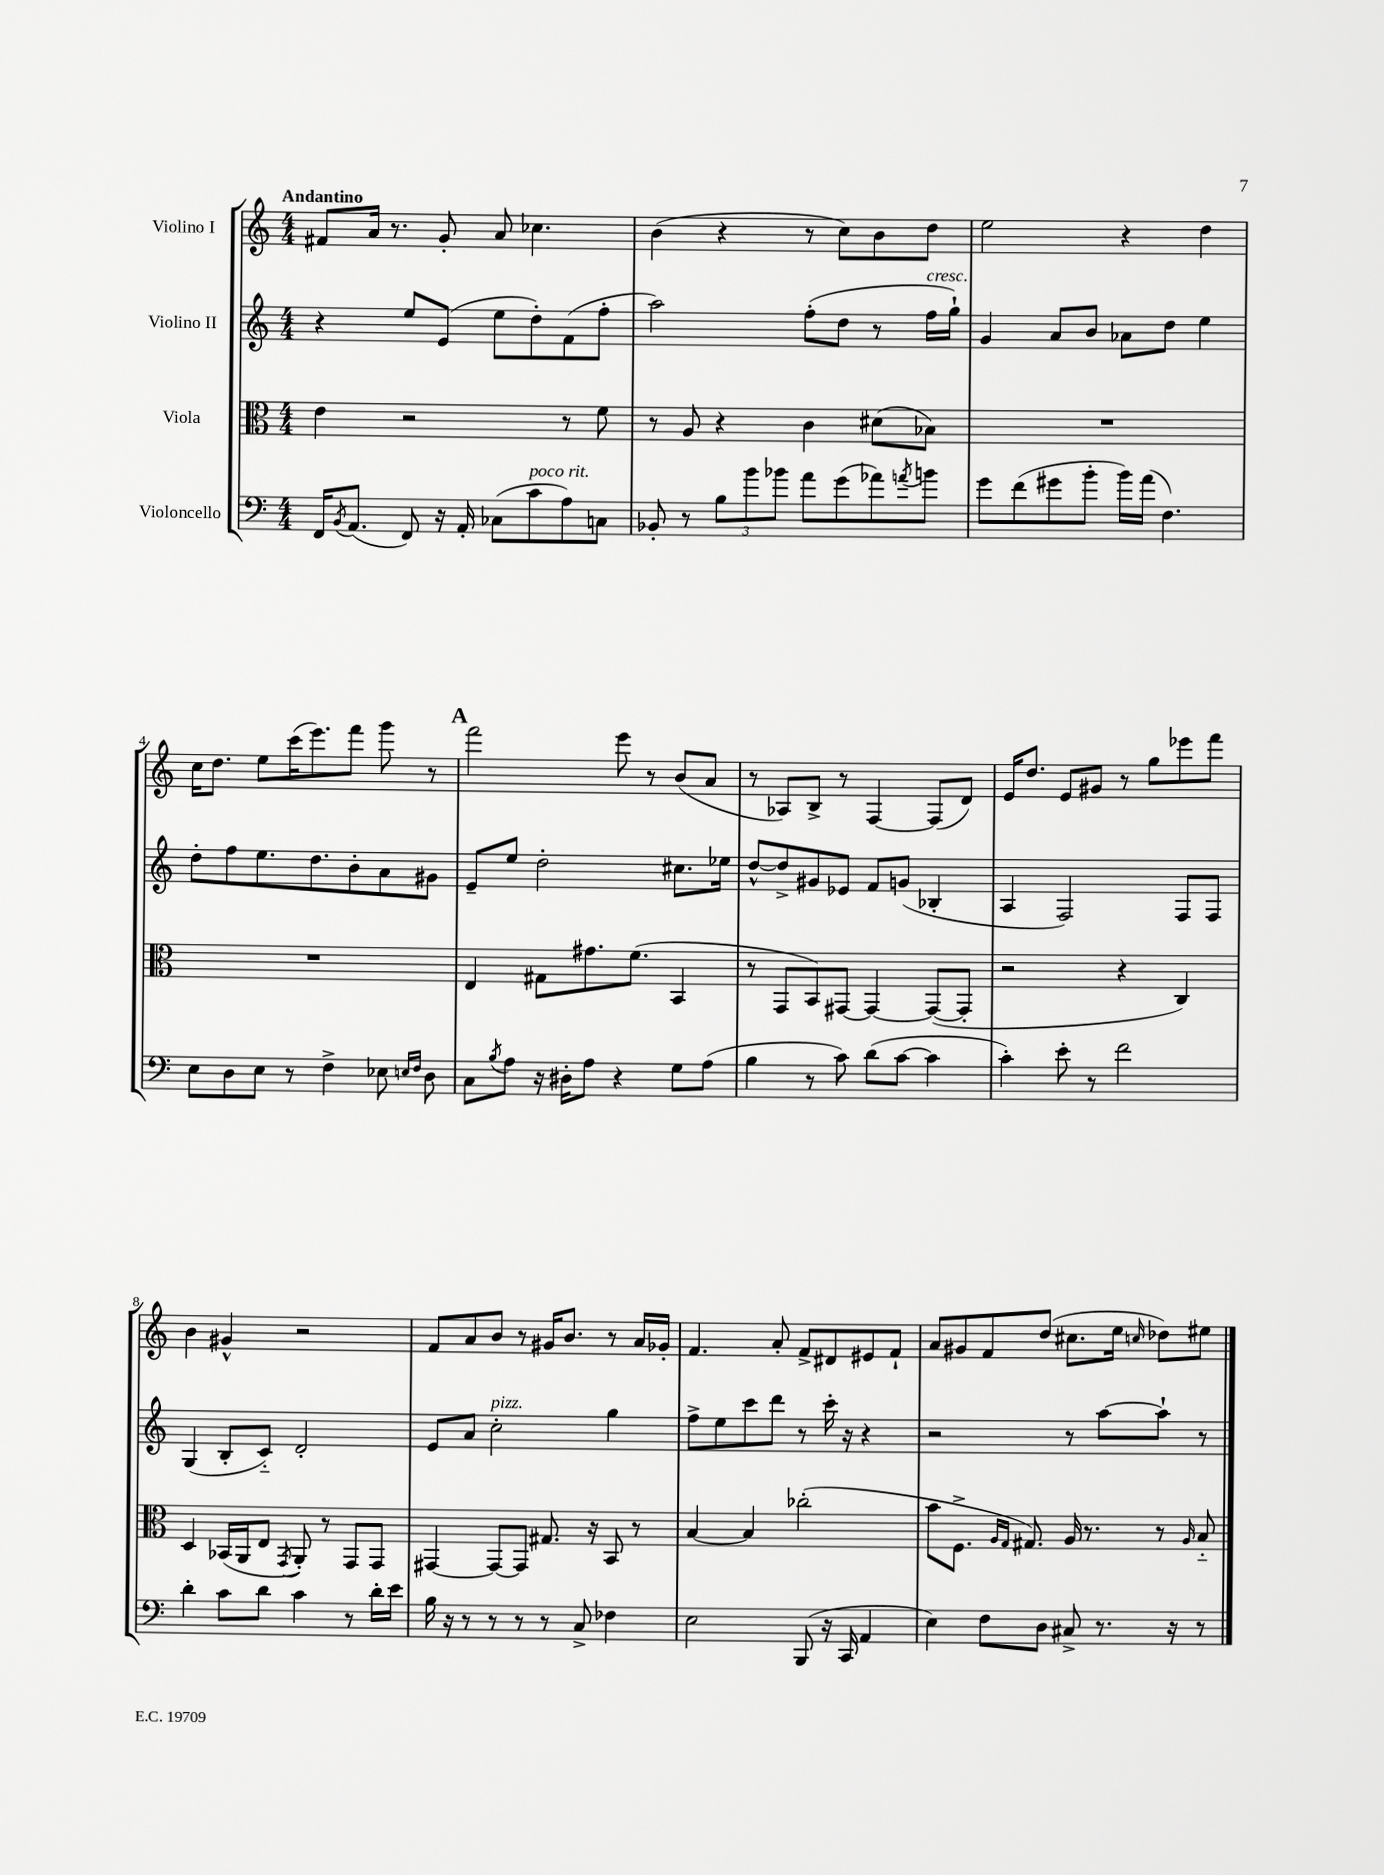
<<
\new StaffGroup <<
\new Staff = "s0" \with { instrumentName = "Violino I" } {
    \clef treble \key c \major \numericTimeSignature \time 4/4 \tempo "Andantino"
    fis'8 a'16 r8. g'8-. a'8 ces''4. |
    b'4( r4 r8 c''8) b'8 d''8 |
    e''2 r4 d''4 |
    c''16 d''8. e''8 c'''16( e'''8.) f'''8 g'''8 r8 |
    \mark \markup { \bold "A" } f'''2 e'''8 r8 b'8( a'8 |
    r8 aes8) b8-> r8 f4~ f8( d'8) |
    e'16 d''8. e'8 gis'8 r8 g''8 ees'''8 f'''8 |
    b'4 gis'4-^ r2 |
    f'8 a'8 b'8 r8 gis'16 b'8. r8 a'16 ges'16-. |
    f'4. a'8-. f'8-> dis'8 eis'8 f'8-! |
    a'8 gis'8 f'8 d''8( cis''8. e''16 \grace { c''16 } des''8) eis''8 \bar "|." |
}
\new Staff = "s1" \with { instrumentName = "Violino II" } {
    \clef treble \key c \major \numericTimeSignature \time 4/4
    r4 e''8 e'8( e''8 d''8-.) f'8( f''8-. |
    a''2) f''8-.( d''8 r8 f''16^\markup { \italic "cresc." } g''16-!) |
    g'4 a'8 b'8 aes'8 d''8 e''4 |
    d''8-. f''8 e''8. d''8. b'8-. a'8 gis'8 |
    \mark \markup { \bold "A" } e'8-- e''8 d''2-. cis''8. ees''16 |
    d''8~-^ d''8-> gis'8 ees'8 f'8 g'8( bes4-. |
    a4 f2) f8 f8 |
    g4( b8-. c'8-_) d'2-. |
    e'8 a'8 c''2-.^\markup { \italic "pizz." } g''4 |
    f''8-> e''8 c'''8 d'''8 r8 c'''16-. r16 r4 |
    r2 r8 a''8~ a''8-! r8 \bar "|." |
}
\new Staff = "s2" \with { instrumentName = "Viola" } {
    \clef alto \key c \major \numericTimeSignature \time 4/4
    e'4 r2 r8 f'8 |
    r8 a8 r4 c'4 dis'8( bes8) |
    R1 |
    R1 |
    \mark \markup { \bold "A" } e4 gis8 gis'8. f'8.( b,4 |
    r8 g,8 b,8) gis,8~ gis,4~ gis,8~( gis,8-. |
    r2 r4 c4) |
    d4 bes,16( a,16 e8 \acciaccatura { g,8 } a,8-.) r8 g,8 g,8 |
    gis,4~ gis,8~ gis,8 gis8. r16 b,8 r8 |
    b4~ b4 ces''2-.( |
    b'8 f8.-> \grace { a16 g16 } gis8.) a16 r8. r8 \grace { a16 } b8-_ \bar "|." |
}
\new Staff = "s3" \with { instrumentName = "Violoncello" } {
    \clef bass \key c \major \numericTimeSignature \time 4/4
    f,16 \acciaccatura { b,8 } a,8.( f,8) r16 a,16-. ces8( c'8^\markup { \italic "poco rit." } a8) c8 |
    bes,8-. r8 \tuplet 3/2 { b8 b'8 bes'8 } a'8 g'8( aes'8) \acciaccatura { a'8 } b'8 |
    g'8 f'8( gis'8 b'8-. b'16) a'16( f4.) |
    e8 d8 e8 r8 f4-> ees8 \grace { e16 f16 } d8 |
    \mark \markup { \bold "A" } c8 \acciaccatura { b8 } a8 r16 dis16-. a8 r4 g8 a8( |
    b4 r8 c'8) d'8( c'8~ c'4 |
    c'4-.) e'8-. r8 f'2 |
    d'4-. c'8 d'8 c'4 r8 d'16-. e'16 |
    b16 r16 r8 r8 r8 r8 c8-> fes4 |
    e2 b,,8( r16 c,16 a,4 |
    e4) f8 d8 cis8-> r8. r16 r8 \bar "|." |
}
>>
>>
